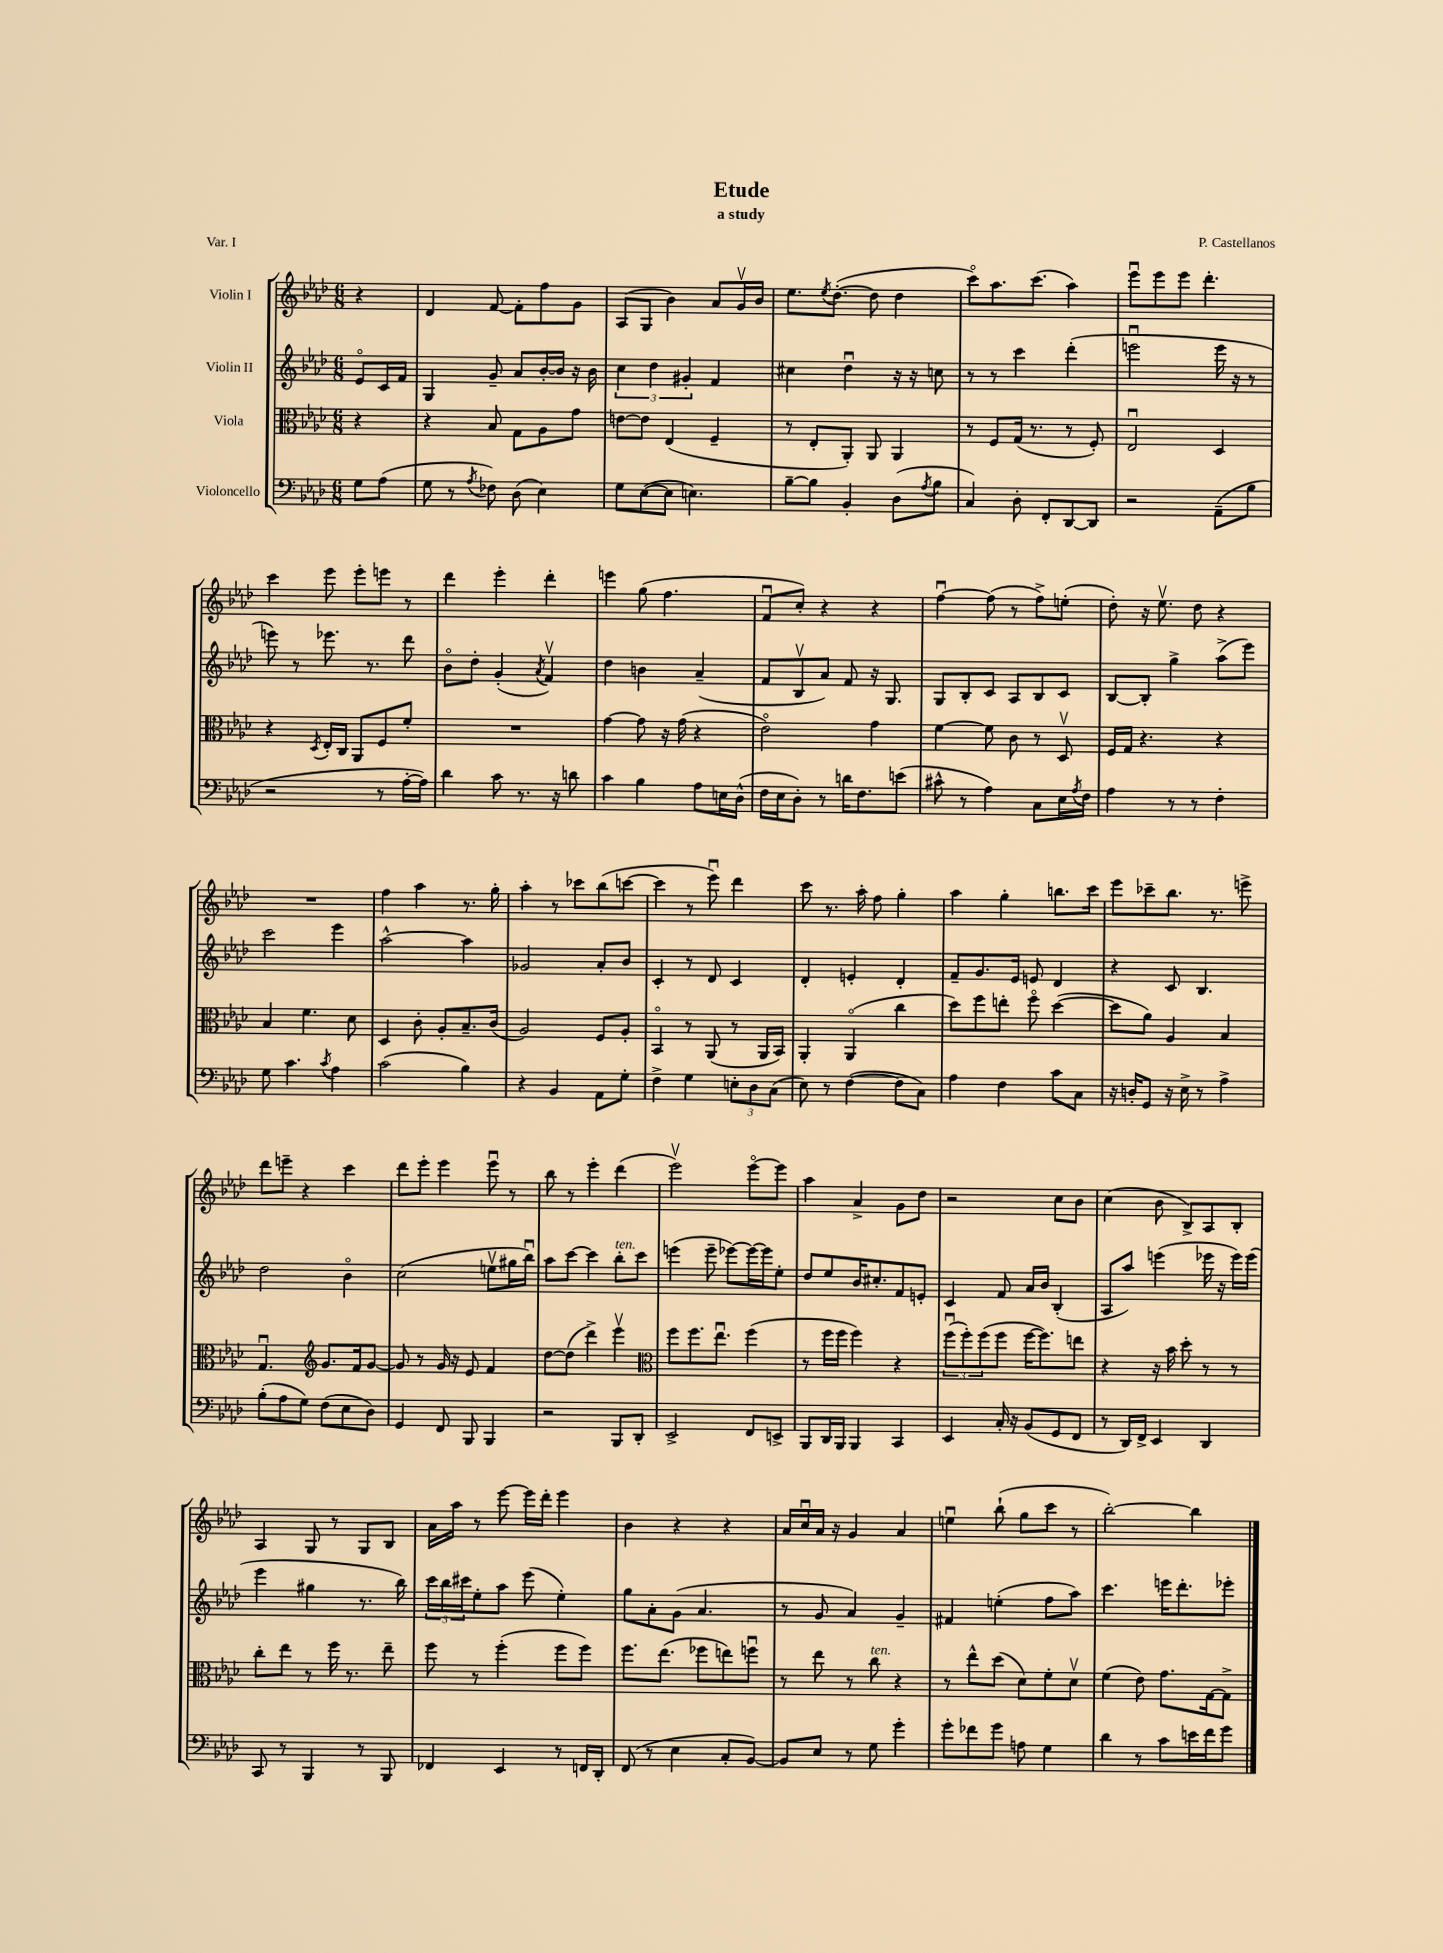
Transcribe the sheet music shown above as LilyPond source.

\header { title = "Etude" composer = "P. Castellanos" subtitle = "a study" piece = "Var. I" }
<<
\new StaffGroup <<
\new Staff = "s0" \with { instrumentName = "Violin I" } {
    \clef treble \key aes \major \numericTimeSignature \time 6/8 \partial 4
    r4 |
    des'4 f'8~ f'8-. f''8 g'8 |
    aes8( g8 bes'4) aes'8 g'16\upbow bes'16 |
    ees''8. \acciaccatura { ees''8 } des''8.~-.( des''8 des''4 |
    c'''8\flageolet) aes''8. c'''8.( aes''4) |
    ees'''8\downbow ees'''8 ees'''8 des'''4.-. |
    c'''4 ees'''8 ees'''8-. e'''8 r8 |
    des'''4 ees'''4-. des'''4-. |
    e'''4 g''8( f''4. |
    f'8\downbow c''8-.) r4 r4 |
    f''4~\downbow f''8( r8 f''8->) e''8-.( |
    des''8-.) r16 ees''8.\upbow des''8 r4 |
    R2. |
    f''4 aes''4 r8. g''16-. |
    aes''4-. r8 ces'''8 bes''8( c'''8~ |
    c'''4 r8 ees'''8\downbow) des'''4 |
    c'''8 r8. aes''16-. f''8 g''4-. |
    aes''4 g''4-. b''8. c'''16 |
    ees'''8 ces'''8-- bes''8. r8. e'''8-> |
    des'''8 e'''8-- r4 c'''4 |
    des'''8 ees'''8-. ees'''4 ees'''8\downbow r8 |
    bes''8 r8 ees'''4-. des'''4( |
    ees'''2\upbow) ees'''8~\flageolet ees'''8 |
    aes''4 aes'4-> g'8 des''8 |
    r2 c''8 bes'8 |
    c''4( bes'8 bes8->) aes8 bes8-. |
    aes4 g8 r8 g8 bes8 |
    aes'16 aes''16 r8 ees'''8~ ees'''16 des'''16-. ees'''4 |
    bes'4 r4 r4 |
    aes'16 c''16\downbow aes'16 r16 g'4 aes'4 |
    e''4\downbow bes''8-!( g''8 c'''8 r8 |
    bes''2~-.) bes''4 \bar "|." |
}
\new Staff = "s1" \with { instrumentName = "Violin II" } {
    \clef treble \key aes \major \numericTimeSignature \time 6/8 \partial 4
    ees'8\flageolet c'16 f'16 |
    g4 g'8-- aes'8 bes'16~-. bes'16 r16 bes'16 |
    \tuplet 3/2 { c''4 des''4 gis'4-. } f'4 |
    cis''4 des''4\downbow r16 r16 c''8 |
    r8 r8 c'''4 des'''4-.( |
    e'''2\downbow e'''16 r16 r8 |
    e'''8) r8 ees'''8. r8. des'''8 |
    bes'8\flageolet des''8-. g'4-.( \acciaccatura { aes'8 } f'4\upbow) |
    des''4 b'4 aes'4--( |
    f'8 bes8\upbow aes'8) f'8 r16 g8. |
    g8 bes8-. c'8 aes8 bes8 c'8 |
    bes8~ bes8-. g''4-> aes''8->( ees'''8) |
    c'''2 ees'''4 |
    aes''2~-^ aes''4 |
    ges'2 aes'8-. bes'8 |
    c'4-. r8 des'8 c'4 |
    des'4-. e'4-. des'4-. |
    f'8-- g'8. ees'16 e'8 des'4 |
    r4 c'8 bes4. |
    des''2 bes'4\flageolet |
    c''2( e''8\upbow gis''16 bes''16\downbow) |
    aes''8 c'''8~ c'''4 bes''8-.^\markup { \italic "ten." } c'''8 |
    e'''4( e'''8-- ees'''8~) ees'''16~ ees'''16 ees''8-. |
    des''8 ees''8 bes'16 cis''8.-. f'8 e'8-. |
    c'4 f'8 aes'16 bes'16 bes4-.( |
    aes8 aes''8) e'''4( ees'''16 r16 ees'''16) ees'''16( |
    ees'''4 gis''4 r8. bes''16) |
    \tuplet 3/2 { c'''16 bes''16 cis'''16 } ees''8-. aes''8 ees'''8( ees''4-.) |
    g''8 aes'8-. g'8( aes'4. |
    r8 g'8 aes'4) g'4-- |
    fis'4 e''4-.( f''8 aes''8) |
    c'''4. e'''16 des'''8.-. ees'''8-. \bar "|." |
}
\new Staff = "s2" \with { instrumentName = "Viola" } {
    \clef alto \key aes \major \numericTimeSignature \time 6/8 \partial 4
    r4 |
    r4 bes8 g8 aes8 g'8 |
    e'8~ e'8 ees4( f4-- |
    r8 ees8-. aes,8-.) aes,8 aes,4 |
    r8 f8 g16( r8. r8 f8-.) |
    ees2\downbow des4 |
    r4 \acciaccatura { des8 } ees16-. c16 aes,8 f8 f'8-. |
    R2. |
    g'4~ g'8 r16 g'16( r4 |
    ees'2\flageolet) g'4 |
    f'4~ f'8 c'8 r8 des8\upbow |
    f16 g16 r4. r4 |
    bes4 f'4. des'8 |
    des4 c'8-. aes8-. bes8.-- c'16( |
    aes2) f8 aes8-. |
    bes,4\flageolet r8 aes,8( r8 aes,16 bes,16) |
    aes,4-. aes,4\flageolet( c''4 |
    des''8) f''8 e''8-. f''8\flageolet des''4~( |
    des''8 aes'8) aes4 bes4 |
    g4.\downbow \clef treble g'8. f'16 g'8~ |
    g'8 r8 g'16 r16 ees'8 f'4 |
    des''8~ des''8( des'''4->) ees'''4\upbow |
    \clef alto f''8 f''8. ees''8.\downbow f''4( |
    r8 f''16 f''16 f''4) r4 |
    \tuplet 3/2 { f''8\downbow( f''8-.) f''8( } f''8 f''16~ f''8.) e''8 |
    r4 r16 bes'16 des''8-. r8 r8 |
    c''8-. ees''8 r8 f''16 r8. ees''8-- |
    f''8 r8 f''4-.( f''8 f''8) |
    f''8. ees''8.( fes''8 e''8) f''8\downbow |
    r8 ees''8 r8 c''8^\markup { \italic "ten." } r4 |
    r8 ees''8-^ des''8( des'8) f'8-. des'8\upbow |
    f'4( ees'8) g'8. g16~ g8-> \bar "|." |
}
\new Staff = "s3" \with { instrumentName = "Violoncello" } {
    \clef bass \key aes \major \numericTimeSignature \time 6/8 \partial 4
    g8 aes8( |
    g8 r8 \acciaccatura { aes8 } fes8) des8( ees4) |
    g8 ees8~( ees8 e4.) |
    bes8~-- bes8 bes,4-. des8( \acciaccatura { aes8 } bes8 |
    c4) des8-. f,8-. des,8~ des,8 |
    r2 aes,8--( bes8 |
    r2 r8 aes16~-. aes16) |
    des'4 c'8 r8. r16 d'8 |
    c'4 bes4 aes8 e16 des16-^( |
    f16 ees16 des8-.) r8 d'16 f8. e'8( |
    cis'8-^ r8 aes4) c8 ees16 \acciaccatura { aes8 } f16 |
    aes4 r8 r8 f4-. |
    g8 c'4. \acciaccatura { c'8 } aes4 |
    c'2( bes4) |
    r4 bes,4 aes,8 g8-. |
    f4-> g4 \tuplet 3/2 { e8-. des8 c8( } |
    ees8) r8 f4~( f8 c8) |
    aes4 f4 c'8 c8 |
    r16 d16-. g,8 r16 ees16-> r8 aes4-> |
    bes8-.( aes8 g8) f8( ees8 des8) |
    g,4 f,8 bes,,8 bes,,4 |
    r2 bes,,8 des,8-. |
    ees,2-> f,8 e,8-> |
    bes,,8 des,16 bes,,16 bes,,4 c,4 |
    ees,4 c16-. r16 bes,8( g,8 f,8 |
    r8 des,16) f,16-> ees,4 des,4 |
    c,8 r8 bes,,4 r8 bes,,8 |
    fes,4 ees,4 r8 f,16 des,16-. |
    f,8( r8 ees4 c8-. bes,8~) |
    bes,8 ees8 r8 g8 g'4-. |
    g'8-. fes'8 g'8 a8 g4 |
    des'4 r8 c'8 e'16 f'16 g'8 \bar "|." |
}
>>
>>
\layout { \context { \Score \remove "Bar_number_engraver" } }
